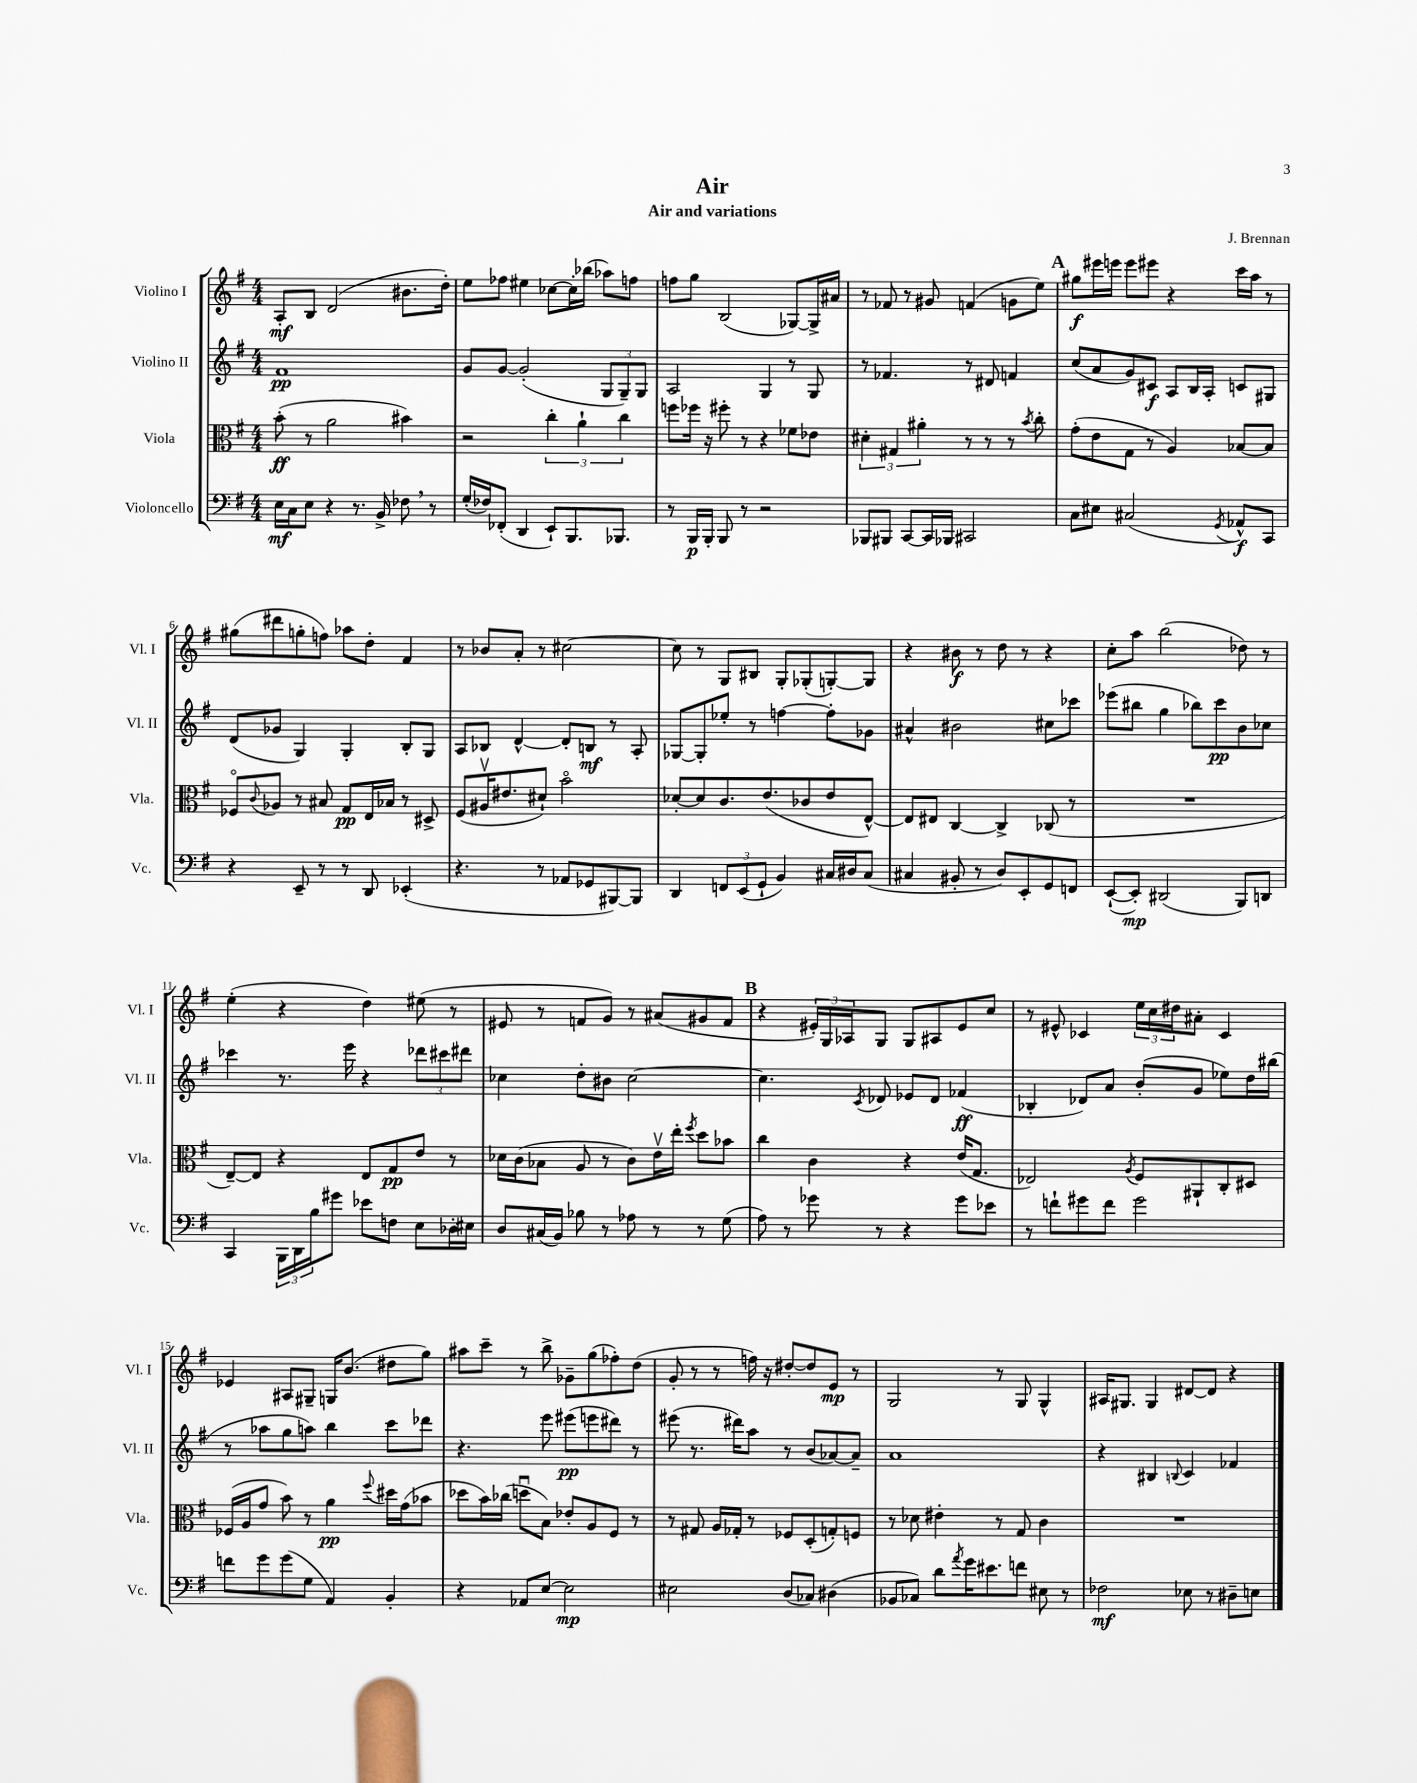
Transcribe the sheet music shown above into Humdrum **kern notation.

**kern	**kern	**kern	**kern
*staff4	*staff3	*staff2	*staff1
*clefF4	*clefC3	*clefG2	*clefG2
*k[f#]	*k[f#]	*k[f#]	*k[f#]
*M4/4	*M4/4	*M4/4	*M4/4
16E	(8b'	1f#	8A'
16C	.	.	.
8E	8r	.	8B
4r	2a	.	(2d
8.r	.	.	.
16BB^	.	.	.
8F-	4b#)	.	8.b#
8r	.	.	.
.	.	.	16dd')
=	=	=	=
(16G'	2r	8g	8ee
16F-)	.	.	.
(8FF-'	.	[8g	8ff-
4DD	.	(2g']	4ee#
8EE`)	6cc'	.	[8cc-
8.BBB	.	.	16cc-']
.	6a`	.	.
.	.	.	(16bb-
.	.	12G	8aa-)
8.BBB-	.	.	.
.	6cc	12G~)	.
.	.	.	8ff
.	.	12G	.
=	=	=	=
8r	8ff	2A	8ff
16BBB	16ff-	.	8gg
16BBB'	16r	.	.
8BBB	8ff#'	.	(2B
8r	8r	.	.
2r	4r	4G	.
.	8f-	8r	[8G-)
.	8e-	8G	16G-^]
.	.	.	16a#
=	=	=	=
8BBB-	6d#'	8r	8r
8BBB#	.	4.f-	8f-
.	6G#	.	.
[8CC	.	.	8r
.	6a#'	.	.
16CC]	.	.	8g#
16BBB-	.	.	.
2CC#	8r	8r	(4f
.	8r	8d#	.
.	8r	4f	8g
.	8qb	.	.
.	8cc'	.	8ee)
=	=	=	=
8C	(8g'	(8cc	8gg#
8E#	8e	8a	16eee#
.	.	.	16eee
(2C#	8G	8g)	8eee
.	8r	8c#	8eee#
.	4A)	8A	4r
.	.	16B	.
.	.	16A'	.
8qGG	.	.	.
8AA-^^)	[8B-	8c	16ccc
.	.	.	16aa
8CC	8B-]	8G#	8r
=	=	=	=
4r	8F-o	(8d	(8gg#
.	8qqc	.	.
.	8A-	8g-	8ddd#
8EE~	8r	4G)	8gg'
8r	8B#	.	8ff)
8r	8G	4G'	8aa-
8DD	16E	.	8dd'
.	16B-	.	.
(4EE-'	8r	8B'	4f#
.	8D#^	8G	.
=	=	=	=
4.r	(8F#	8A	8r
.	16A#v	8B-	8b-
.	8.e#	.	.
.	.	[4d^^	8a'
8r	8d#`)	.	8r
8AA-	2bo	8d']	[2cc#
8GG-	.	8B	.
[8BBB#)	.	8r	.
8BBB#]	.	8A'	.
=	=	=	=
4DD	[8d-'	[8G-	8cc#]
.	8d-]	8G-']	8r
12FF	8.c	8ee-'	8G
(12EE	.	.	.
.	.	8r	8B#
12GG`	.	.	.
.	(8.e	.	.
4BB)	.	[4ff	8G'
.	8c-	.	(8G-'
16C#	8e	8ff']	[8G')
16D#	.	.	.
(8C#	[8E^^)	8g-	8G]
=	=	=	=
4C#	8E]	4a#^^	4r
.	8E#	.	.
8BB#'	[4C	2b#	8b#
8r	.	.	8r
8D)	4C^]	.	8dd
8EE'	.	.	8r
8GG	(8C-	8cc#	4r
8FF	8r	8ccc-	.
=	=	=	=
([8EE`	1r	(8eee-	8cc'
8EE'])	.	8bb#	8aa
(2DD#	.	4gg	(2bb
.	.	8bb-)	.
.	.	8ccc	.
8BBB)	.	8b	8dd-)
8DD	.	8cc-	8r
=	=	=	=
4CC	[8E~)	4ccc-	(4ee'
.	8E]	.	.
24BBB	4r	8.r	4r
24DD	.	.	.
24B	.	.	.
8g#	.	.	.
.	.	16eee	.
8e-	8E	4r	4dd)
8F	8G	.	.
8E	8e	12ddd-	(8ee#
.	.	12ccc#	.
16D-'	8r	.	8r
.	.	12ddd#	.
16E#	.	.	.
=	=	=	=
8D	16d-	4cc-	8e#
.	(16c	.	.
(16C#	8B-	.	8r
16BB)	.	.	.
8B-	8A	8dd'	8f
8r	8r	8b#	8g)
8A-	8c)	[2cc-	8r
8r	16ev	.	(8a#
.	16ee'	.	.
.	8qff#	.	.
8r	8dd	.	8g#
(8G	8b-	.	8f
=	=	=	=
8A)	4cc	4.cc-]	4r
8r	.	.	.
8g-	4c	.	24e#')
.	.	.	24G
.	.	.	24A-
.	.	8qc	.
8r	.	8d-	8G
4r	4r	8e-	8G
.	.	8d-	8A#
8g-	(16e	(4f-	8e#
.	8.G	.	.
8e-	.	.	8cc
=	=	=	=
8r	2E-)	4B-'	8r
8f`	.	.	8e#^^
8g#	.	8d-)	4c-
8f	.	8a	.
.	8qA	.	.
2g#	8F#	(8b'	24ee
.	.	.	24cc
.	.	.	24dd#
.	8AA#`	8g	8a#'
.	8C'	8ee-)	4c-
.	8D#	16dd	.
.	.	(16bb#	.
=	=	=	=
8f	(16F-	8r	4e-
.	16A	.	.
8g	8g	8aa-	.
(8g	8b)	8gg	8A#
8G	8r	8aa)	8G#~
4AA)	4a	4bb	16G
.	.	.	(8.b
.	8qqff#	.	.
4BB'	16dd#	8ccc	8dd#
.	(16g	.	.
.	8b-	8ddd-	8gg)
=	=	=	=
4r	8dd-	4.r	8aa#
.	16b)	.	8ccc~
.	(16cc-	.	.
8AA-	8ddu	.	8r
[8E	8B)	8eee	8bb^
2E]	8e-'	(8eee#	8g-~
.	8A	8eee	(8gg
.	8F#	8ddd#)	8ff-')
.	8r	8r	(8dd
=	=	=	=
2E#	8r	(8eee#	8g'
.	8G#	8.r	8r
.	16A	.	8r
.	16G-'	16ddd#)	.
.	8r	8aa	16ff)
.	.	.	16r
(8D	8F-	8r	[8dd#'
8C-)	(8D'	(8b	8dd#]
(4D#	8G')	[8a-)	8e
.	8F	8a-~]	8r
=	=	=	=
8BB-	8r	1a	2G
8C-)	8d-	.	.
8d	4e#'	.	.
8qa	.	.	.
16g	.	.	.
8.e#	.	.	.
.	8r	.	8r
8f	8G	.	8G
8E#	4c	.	4G^^
8r	.	.	.
=	=	=	=
2F-	1r	4r	16A#
.	.	.	8.G#
.	.	4B#	4G#
.	.	8qqB	.
8E-	.	4c	[8d#
8r	.	.	8d#]
8D#~	.	4f-	4r
8E	.	.	.
==	==	==	==
*-	*-	*-	*-
